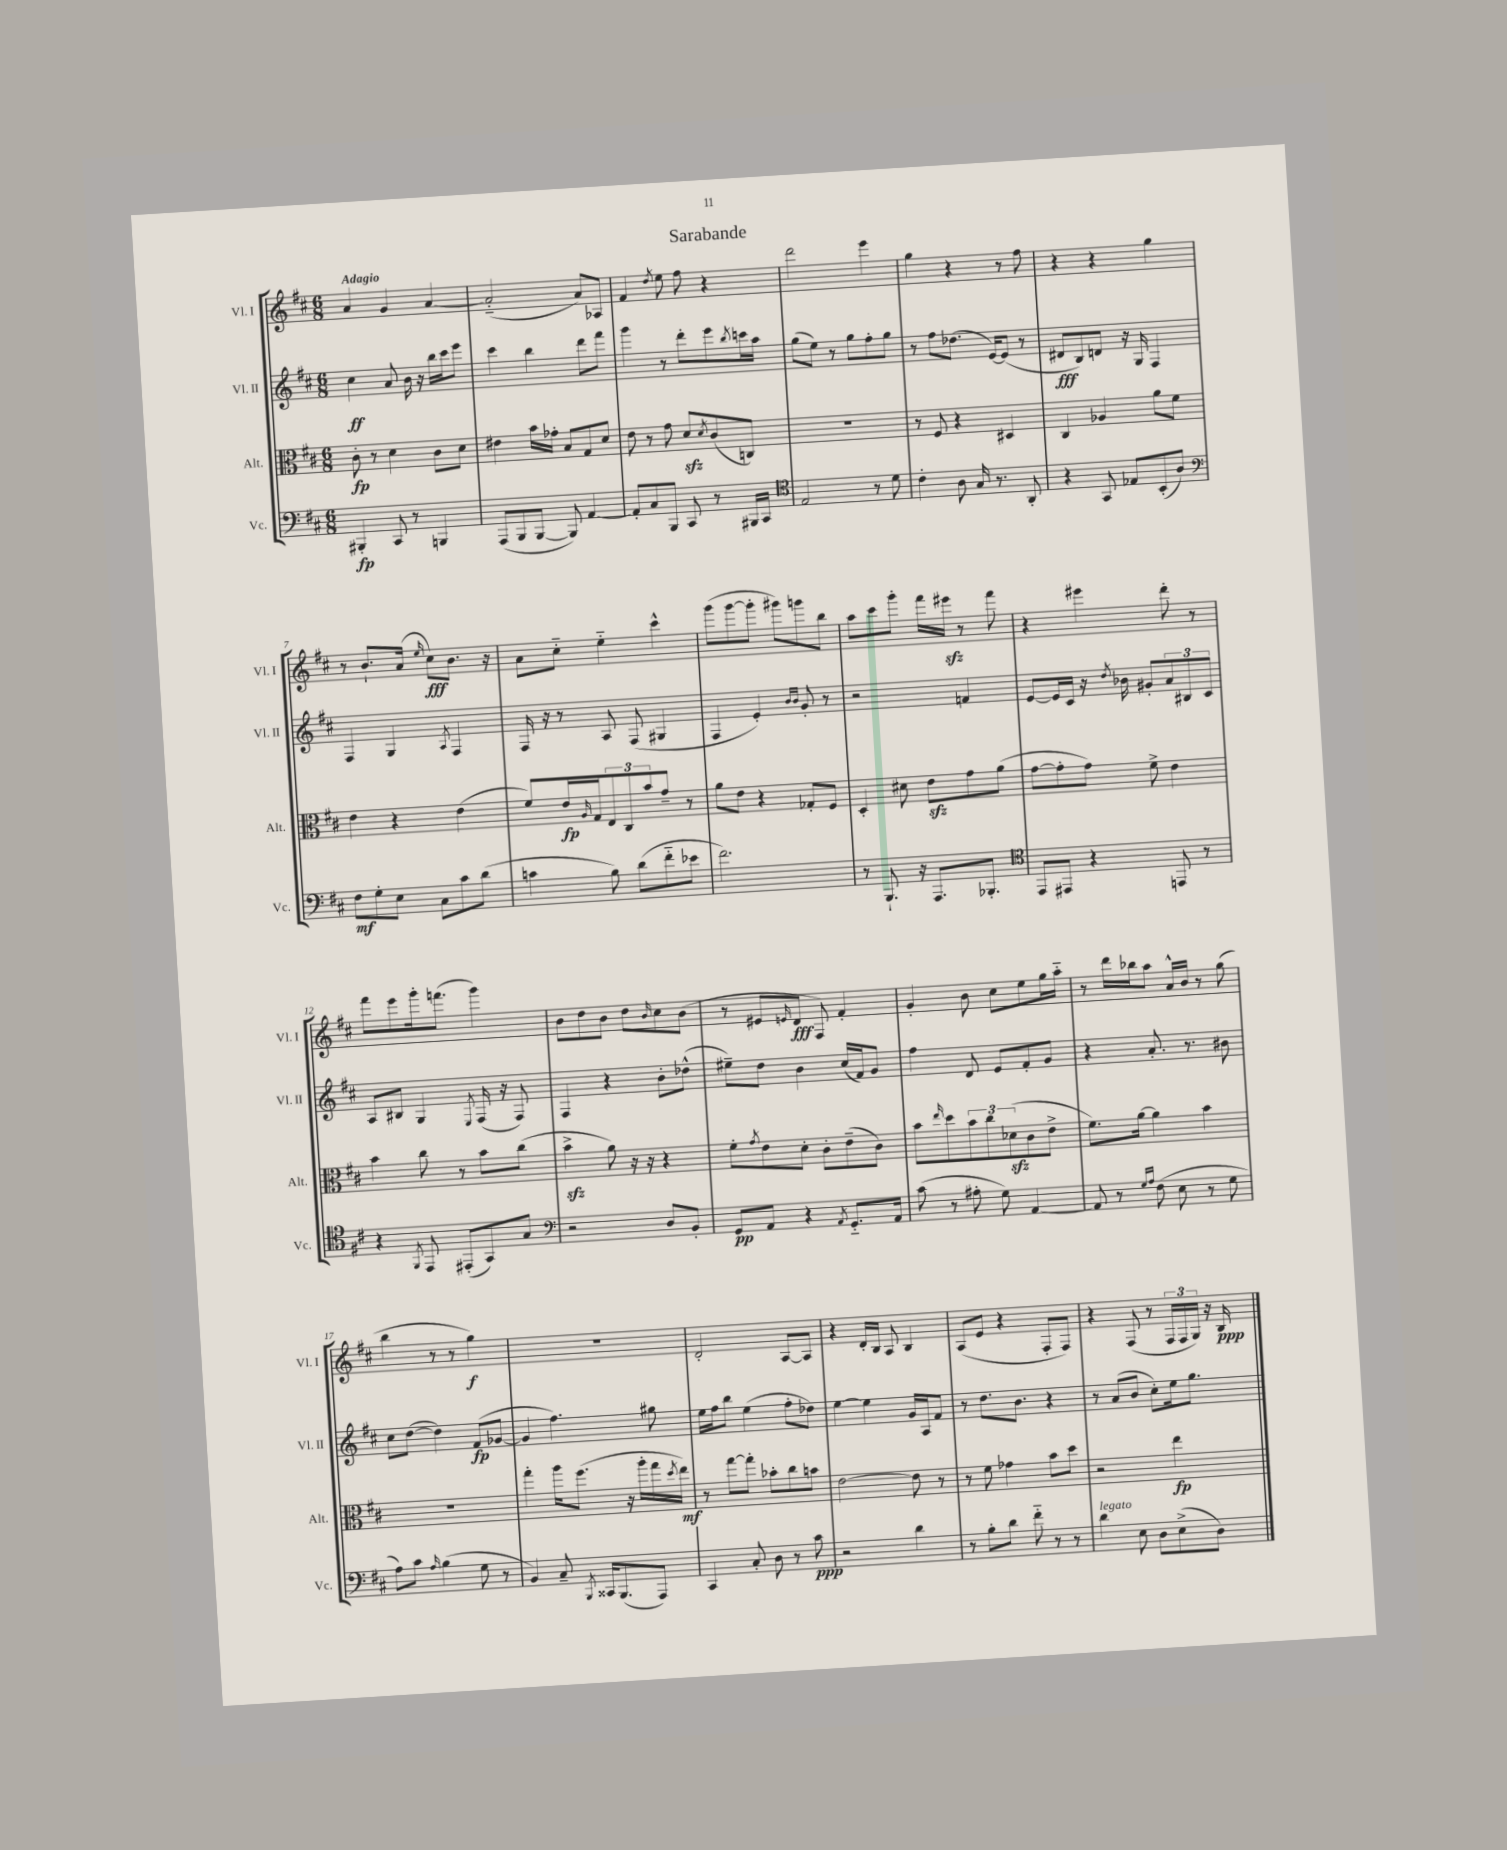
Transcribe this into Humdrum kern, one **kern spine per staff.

**kern	**kern	**kern	**kern
*staff4	*staff3	*staff2	*staff1
*clefF4	*clefC3	*clefG2	*clefG2
*k[f#c#]	*k[f#c#]	*k[f#c#]	*k[f#c#]
*M6/8	*M6/8	*M6/8	*M6/8
4BBB#'/	8c#'\	4cc#\	4a/
.	8r	.	.
8CC#/	4d\	8a/	4g/
8r	.	16b\	.
.	.	16r	.
4BBB/	8c#\L	16bb\LL	[4a/
.	.	16ccc#\J	.
.	8d\J	8eee\J	.
=	=	=	=
(8AAA/L	4e#\	4ccc#\	(2a'~/]
8BBB/	.	.	.
[8BBB/J	16b\LL	4bb\	.
.	16g-'\JJ	.	.
8BBB/])	8B/L	.	.
[4AA/	8G/	8ddd\L	8a/L)
.	8d/J	8fff#\J	8A-/J
=	=	=	=
8AA'/]L	8e\	4ggg\	4f#/
8C#/	8r	.	.
.	.	.	8qdd/
8BBB/J	8g\	8r	8ee\
8CC#/	8d/L	8ddd'\L	8ff#\
.	8qd/	.	.
8r	(8c#/	8eee\	4r
.	.	8qbb/	.
16BBB#/LL	8C/J)	16ccc\L	.
16CC#/JJ	.	16aa\JJ	.
=	=	=	=
*clefC4	*	*	*
2E/	2.r	(8gg\L	2ddd\
.	.	8ee\J)	.
.	.	8r	.
.	.	8gg\L	.
8r	.	8ff#'\	4eee\
8d\	.	8gg\J	.
=	=	=	=
4c#'\	8r	8r	4gg\
.	8F#/	8ff#\L	.
8A\	4r	(8.dd-\J	4r
16G/	.	.	.
8.r	.	[16e/LK)	.
.	4D#/	(8e/]J	8r
8AA'/	.	8r	8ff#\
=	=	=	=
4r	4C#/	8d#/L	4r
.	.	8B/)	.
8GG/	4A-/	8d/J	4r
8E-/L	.	16r	.
.	.	16G/	.
(8BB'/	8a\L	4F#/	4gg\
8A/J)	8f#\J	.	.
=	=	=	=
*clefF4	*	*	*
8F#\L	4e\	4F#/	8r
8G'\	.	.	8.b`/L
8E\J	4r	4G/	.
.	.	.	(16a/Jk
.	.	.	16qqee/
8C#\L	.	.	8cc#\L)
.	.	8qA/	.
8c#\	(4e\	4F#/	8.b\J
(8d\J	.	.	.
.	.	.	16r
=	=	=	=
4c\	8f#/L)	16F#/	8a\L
.	.	16r	.
.	16e/L	8r	8cc#'~\J
.	16qqA/	.	.
.	16G/J	.	.
8B\)	12E/	8A/	4ee'~\
.	12C#/	.	.
(8d\L	.	(8F#/	.
.	12b/	.	.
8f#'~\	8g~/J	4G#/	4ccc#^^\
8e-\J	8r	.	.
=	=	=	=
2.f#\)	8a\L	4F#/	(8ggg\L
.	8e\J	.	[8ggg\
.	4r	4e'/)	8ggg'\]J
.	.	.	8ggg#\L)
.	.	16qqb/LL	.
.	.	16qqb/JJ	.
.	8G-'/L	8g'/	8ggg\
.	8F#/J	8r	8bb\J
=	=	=	=
8r	4D'/	2r	8aa\L
8.BBB`/	.	.	8ccc#\
.	8d#\	.	8ggg'\J
16r	.	.	.
8.AAA/L	8e\L	.	16fff#\LL
.	.	.	16eee#\JJ
.	8g\	4f/	8r
8.BBB-'/J	.	.	.
.	(8a\J	.	8fff#\
=	=	=	=
*clefC4	*	*	*
8EE/L	[8g\L	[8e/L	4r
8EE#/J	8g'\]	16e/]L	.
.	.	16c#/JJ	.
4r	8g\J)	16r	4eee#\
.	.	8qdd/	.
.	.	16b-\	.
.	8f#^\	8g#'/L	.
8EE/	4e\	12a/	8ddd'\
.	.	12B#/	.
8r	.	.	8r
.	.	12c#/J	.
=	=	=	=
4r	4b\	8A/L	8fff#\L
.	.	8B#/J	8eee\
8qFF#/	.	.	.
8EE/	8cc#\	4G/	16ggg'\k
.	.	.	(8.fff\J
(8EE#'/L	8r	.	.
.	.	8qE/	.
8GG/)	8b\L	(16F#/	4ggg\)
.	.	16r	.
8G/J	(8cc#\J	8F#/)	.
=	=	=	=
*clefF4	*	*	*
2r	4b^\	4F#/	8b\L
.	.	.	8dd\
.	8a\)	4r	8b\J
.	16r	.	8dd\L
.	16r	.	.
.	.	.	16qqb/
8D/L	4r	8b'\L	8cc#\
8BB'/J	.	(8dd-^^\J	(8b\J
=	=	=	=
8GG/L	8f#'\L	8ee#~\L)	8r
.	8qg/	.	.
8AA/J	8e\	8dd\J	8e#/L
.	.	.	16qqe/
4r	8d'\J	4b\	8d/J
.	8c#'\L	.	8F#/)
8qAA/	.	.	.
8.GG'~/L	(8e~\	(16cc#/LL	4f#'/
.	.	16f#/J)	.
.	8c#\J)	8g/J	.
16AA/Jk	.	.	.
=	=	=	=
(8c#\	8b\L	4ff#\	4g'/
.	16qqee/	.	.
8r	8dd\	.	.
8A#'\	12b\	8d/	8b\
.	12cc#\	.	.
8G\)	.	8e/L	8cc#\L
.	(12d-\	.	.
[4AA/	8c#\	8f#'/	8ee\
.	8e^\J	8g/J	16gg\L
.	.	.	16aa'~\JJ
=	=	=	=
8AA/]	8.f#\L)	4r	8r
8r	.	.	16ddd\LL
.	[16a\Jk	.	16bb-\J
16qqG/LL	.	.	.
16qqA/JJ	.	.	.
(8F#\	4a\]	8.a'/	8aa\J
8E\	.	.	16a^^/LL
.	.	8.r	16b/JJ
8r	4b\	.	8r
8G\	.	8b#\	(8gg\
=	=	=	=
8A\L)	2.r	8cc#\L	4bb\
8c#\J	.	([8dd\J	.
16qqA/	.	.	.
(4B\	.	4dd\])	8r
.	.	.	8r
8G\	.	(8f#/L	4gg\)
8r	.	[8g-/J	.
=	=	=	=
4BB/)	4gg'\	4g-/]	2.r
8C#~/	16aa\LK	4.ff#\)	.
.	(8.ff#\J	.	.
8qBBB/	.	.	.
16CC##/LK	.	.	.
(8.BBB/	.	.	.
.	16r	.	.
.	16aa'\LL	.	.
8AAA/J)	16gg\	8gg#\	.
.	8qdd/	.	.
.	16ee\JJ)	.	.
=	=	=	=
4CC#/	8r	16ee\LL	2d'/
.	.	16ff#\J	.
.	[8gg\L	8bb\J	.
8C#'/	8gg'\]J	(4ee\	.
8D\	8b-'\L	.	.
8r	8cc#\	8ff#'\L	[8A/L
8c#\	8b\J	8dd-\J)	8A/]J
=	=	=	=
2r	[2e\	[4ee\	4r
.	.	4ee\]	16d'/LL
.	.	.	16B/JJ
.	.	.	8A/
4d\	8e\]	16g/LL	4B/
.	.	16A/J	.
.	8r	8f#/J	.
=	=	=	=
8r	8r	8r	(8A/L
8B'\L	8f#\	8.dd\L	8e/J
8d\J	4g-\	.	4r
.	.	8.b\J	.
8f#'~\	.	.	.
8r	8b\L	4r	8F#'/L
8r	8dd\J	.	8F#/J)
=	=	=	=
4d\	2r	8r	4r
.	.	(8a/L	.
8E\	.	8b/J	(8F#/
8D\L	.	8cc#'\L)	8r
(8E^\	4ee\	16ee\k	24F#/LL
.	.	.	24F#/
.	.	8.gg\J	.
.	.	.	24G/JJ)
8D\J)	.	.	16r
.	.	.	16B/
==	==	==	==
*-	*-	*-	*-
